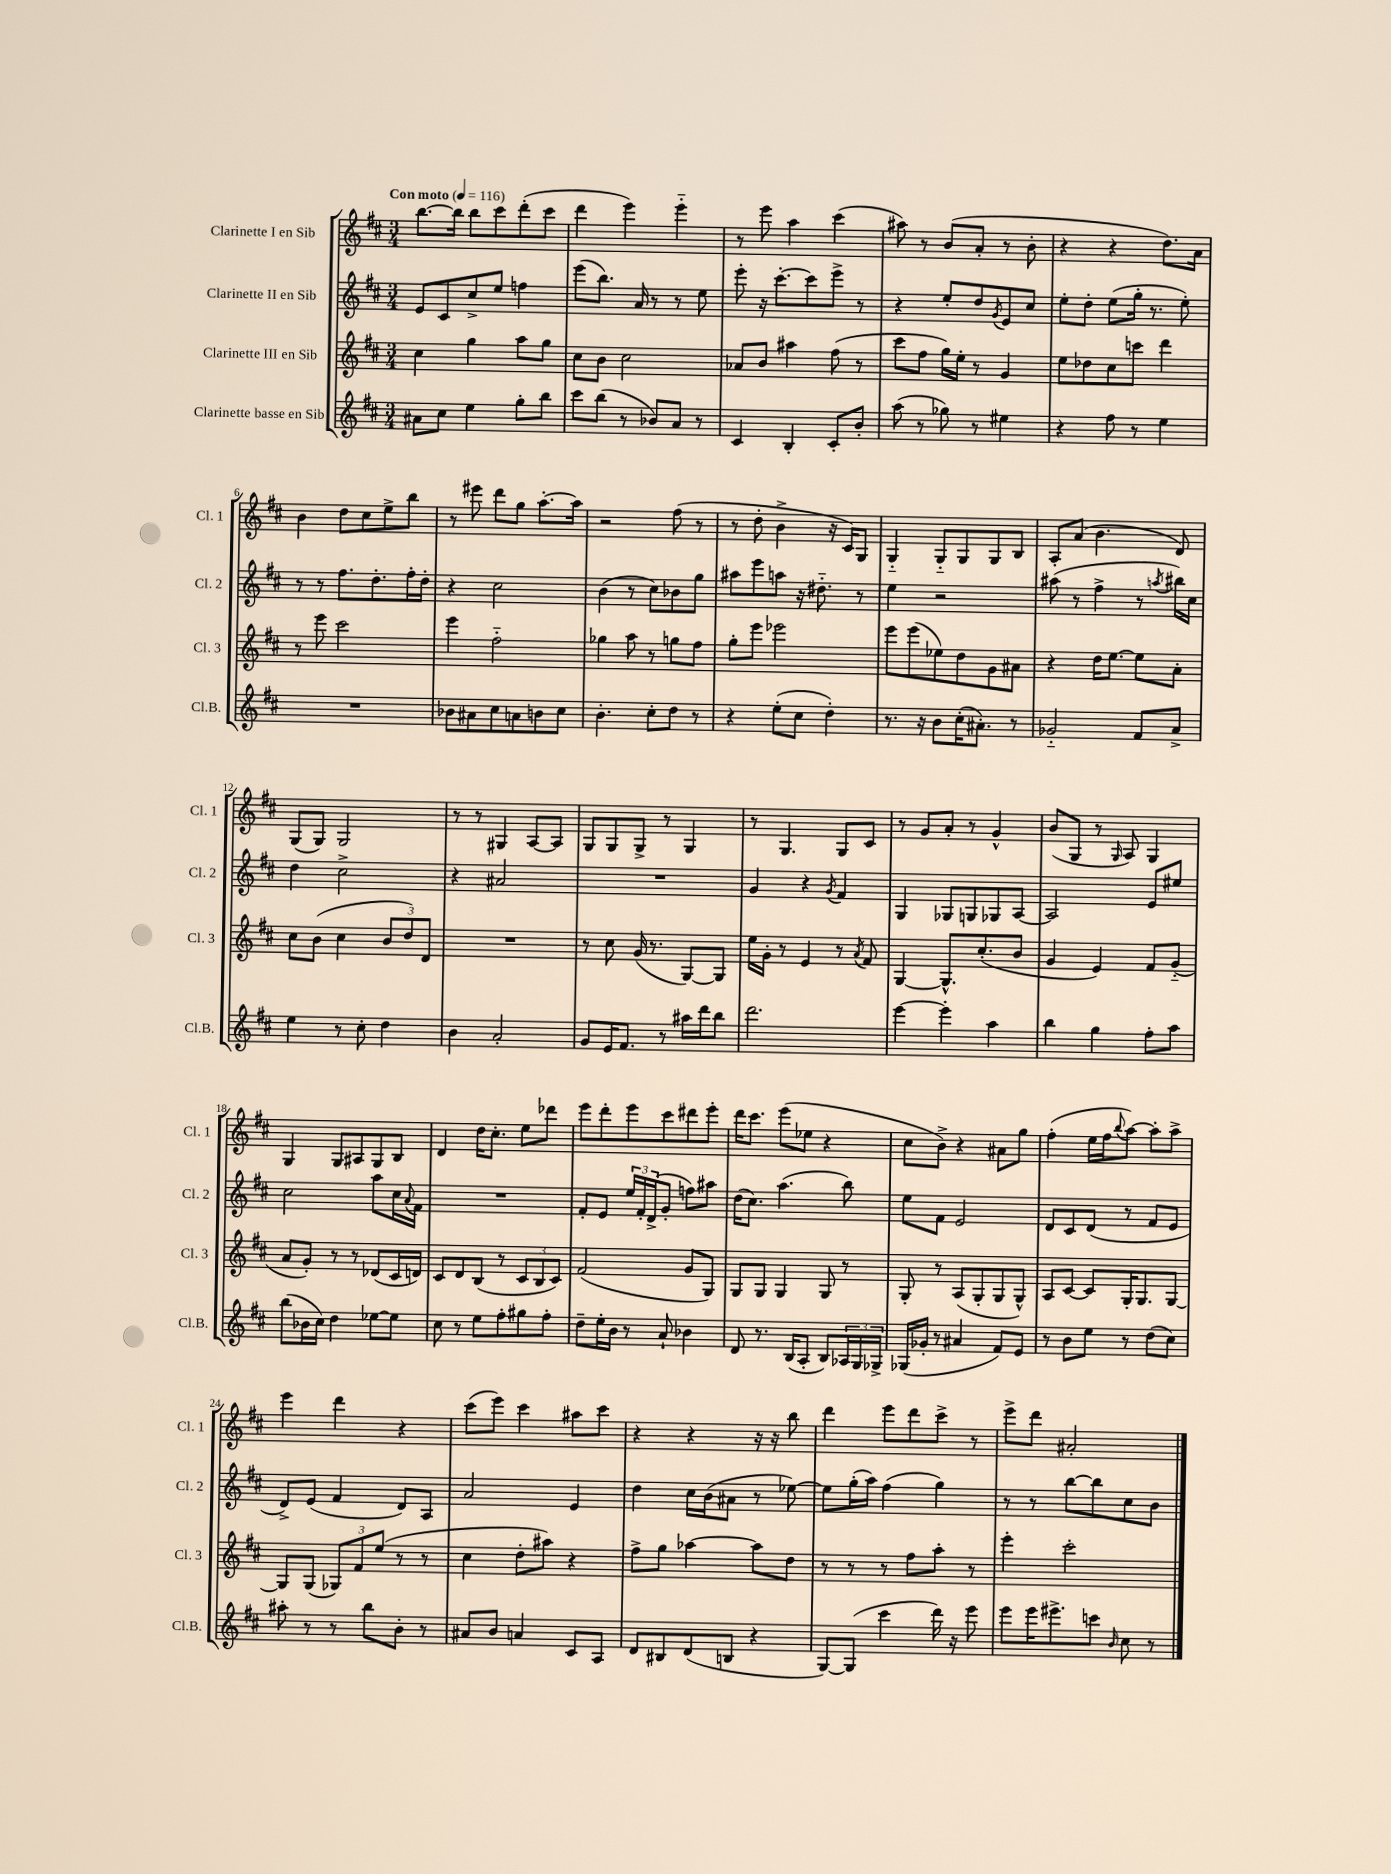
<<
\new StaffGroup <<
\new Staff = "s0" \with { instrumentName = "Clarinette I en Sib" shortInstrumentName = "Cl. 1" } {
    \clef treble \key d \major \numericTimeSignature \time 3/4 \tempo "Con moto" 4 = 116
    b''8.~ b''16 b''8 cis'''8 d'''8-.( cis'''8 |
    d'''4 e'''4) e'''4-_ |
    r8 e'''8 a''4 cis'''4( |
    ais''8) r8 b'8( a'8-. r8 b'8-. |
    r4 r4 d''8.) a'16 |
    b'4 d''8 cis''8 e''8-> b''8 |
    r8 eis'''8 d'''8 g''8 a''8.~-. a''16 |
    r2 fis''8( r8 |
    r8 d''8-. b'4-> r16 cis'16) g8 |
    g4-_ g8-_ g8 g8 b8 |
    a8-. a'8( b'4. d'8) |
    g8( g8) g2 |
    r8 r8 gis4 a8~ a8 |
    g8 g8 g8-> r8 g4 |
    r8 g4. g8 cis'8 |
    r8 g'8 a'8-. r8 g'4-^ |
    b'8( g8 r8 \grace { g16 } a8) g4 |
    g4 g8 ais8 g8 b8 |
    d'4 d''16 cis''8.-. e''8 des'''8 |
    e'''8 d'''8-. e'''8 cis'''8 dis'''8 e'''8-. |
    d'''16 cis'''8. e'''8( ees''8 r4 |
    cis''8 b'8->) r4 ais'8 g''8 |
    fis''4-.( e''16 fis''16 \appoggiatura { b''8 } a''8~) a''8-. a''8-> |
    e'''4 d'''4 r4 |
    cis'''8( e'''8) cis'''4 ais''8 cis'''8 |
    r4 r4 r16 r16 b''8 |
    d'''4 e'''8 d'''8 cis'''8-> r8 |
    e'''8-> d'''8 ais'2-. \bar "|." |
}
\new Staff = "s1" \with { instrumentName = "Clarinette II en Sib" shortInstrumentName = "Cl. 2" } {
    \clef treble \key d \major \numericTimeSignature \time 3/4
    e'8 cis'8 cis''8-> e''8 f''4 |
    e'''8( b''8.) a'16 r8 r8 e''8 |
    e'''8-. r16 cis'''8.~-. cis'''8 e'''8-> r8 |
    r4 e''8-. d''8 \acciaccatura { g'8 } e'8 cis''8 |
    e''8-. d''8-. e''8( g''16-. r8. e''8-.) |
    r8 r8 fis''8. d''8.-. fis''16-. d''16-. |
    r4 cis''2 |
    b'4( r8 cis''8) bes'8 g''8 |
    ais''8 e'''8 a''8 r16 dis''8.-_ r8 |
    e''4 r2 |
    ais''8( r8 fis''4-> r8 \acciaccatura { a''8 } bis''16) cis''16 |
    d''4 cis''2-> |
    r4 ais'2 |
    R2. |
    g'4 r4 \acciaccatura { g'8 } fis'4 |
    g4 ges8 g8 ges8 a8~ |
    a2 e'8 eis''8 |
    cis''2 a''8 cis''16 \appoggiatura { a'8 } fis'16 |
    R2. |
    fis'8-. e'8 \tuplet 3/2 { e''16 fis'16-. d'16->( } g'8-. f''8) ais''8 |
    d''16( cis''8.) a''4.( b''8) |
    e''8 fis'8 e'2 |
    d'8 cis'8 d'8( r8 fis'8 e'8 |
    d'8->) e'8( fis'4 d'8) a8 |
    a'2 e'4 |
    d''4 cis''16 b'16( ais'8 r8 ees''8~) |
    ees''8 g''16-.( a''16) fis''4( g''4) |
    r8 r8 b''8~ b''8 cis''8 b'8 \bar "|." |
}
\new Staff = "s2" \with { instrumentName = "Clarinette III en Sib" shortInstrumentName = "Cl. 3" } {
    \clef treble \key d \major \numericTimeSignature \time 3/4
    cis''4 g''4 a''8 g''8 |
    cis''8 b'8 cis''2 |
    aes'8 b'8 ais''4 fis''8( r8 |
    cis'''8 fis''8 g''16) e''16-. r8 g'4 |
    e''8 des''8 cis''8 c'''8 d'''4 |
    r8 e'''8 cis'''2 |
    e'''4 fis''2-_ |
    ges''4 a''8 r8 g''8 fis''8 |
    g''8-. e'''8 ees'''2 |
    e'''8 e'''8( ees''8) d''8 g'8 ais'8 |
    r4 d''16 e''8.~ e''8 a'8-. |
    cis''8 b'8( cis''4 \tuplet 3/2 { b'8 d''8) d'8 } |
    R2. |
    r8 cis''8 g'16( r8. g8~) g8 |
    e''16 g'16-. r8 e'4 r8 \acciaccatura { a'8 } fis'8 |
    g4~ g8.-^ cis''8.-.( b'8 |
    g'4 e'4) fis'8 g'8-_( |
    a'8 g'8-.) r8 r8 des'8( cis'16 d'16) |
    cis'8 d'8 b8( r8 \tuplet 3/2 { cis'8 b8 cis'8) } |
    fis'2( g'8 g8) |
    g8 g8 g4 g8 r8 |
    g8-. r8 a8( g8-. g8 g8-^) |
    a8 cis'8~ cis'8 g16-. g8. g8~ |
    g8 g8( \tuplet 3/2 { ges8) fis'8 e''8( } r8 r8 |
    cis''4 d''8-. ais''8) r4 |
    fis''8-> g''8 aes''4~ aes''8 d''8 |
    r8 r8 r8 fis''8 a''8-. r8 |
    e'''4-. cis'''2-. \bar "|." |
}
\new Staff = "s3" \with { instrumentName = "Clarinette basse en Sib" shortInstrumentName = "Cl.B." } {
    \clef treble \key d \major \numericTimeSignature \time 3/4
    ais'8 cis''8 e''4 g''8-. b''8 |
    cis'''8 b''8( r8 bes'8) a'8 r8 |
    cis'4 b4-. cis'8-. b'8-. |
    a''8( r8 ges''8) r8 eis''4 |
    r4 fis''8 r8 e''4 |
    R2. |
    bes'8 ais'8 cis''8 a'8 b'8 cis''8 |
    b'4.-. cis''8-. d''8 r8 |
    r4 e''8-.( cis''8 d''4-.) |
    r8. r16 b'8 cis''16-.( ais'8.-.) r8 |
    ges'2-_ fis'8 a'8-> |
    e''4 r8 cis''8-. d''4 |
    b'4 a'2-. |
    g'8 e'16 fis'8. r8 ais''16 d'''16 b''8 |
    d'''2. |
    e'''4~ e'''4-. a''4 |
    b''4 g''4 fis''8-. a''8 |
    b''8( bes'16 cis''16) d''4 ees''8~ ees''8 |
    cis''8 r8 e''8 fis''8-. gis''8 fis''8-. |
    d''8-- e''16-. b'16 r8 a'8-! bes'4 |
    d'8 r8. b16( a8-. b8) \tuplet 3/2 { aes16 g16 ges16-> } |
    ges16( ges'16-. r8 ais'4 fis'8) e'8 |
    r8 b'8 e''8 r8 d''8( cis''8) |
    ais''8-. r8 r8 b''8 b'8-. r8 |
    ais'8 b'8 a'4 cis'8 a8 |
    d'8 bis8 d'8( b8 r4 |
    g8~) g8( cis'''4 d'''16) r16 e'''8 |
    e'''8 e'''16 eis'''8.-> c'''8 \grace { b'16 } cis''8 r8 \bar "|." |
}
>>
>>
